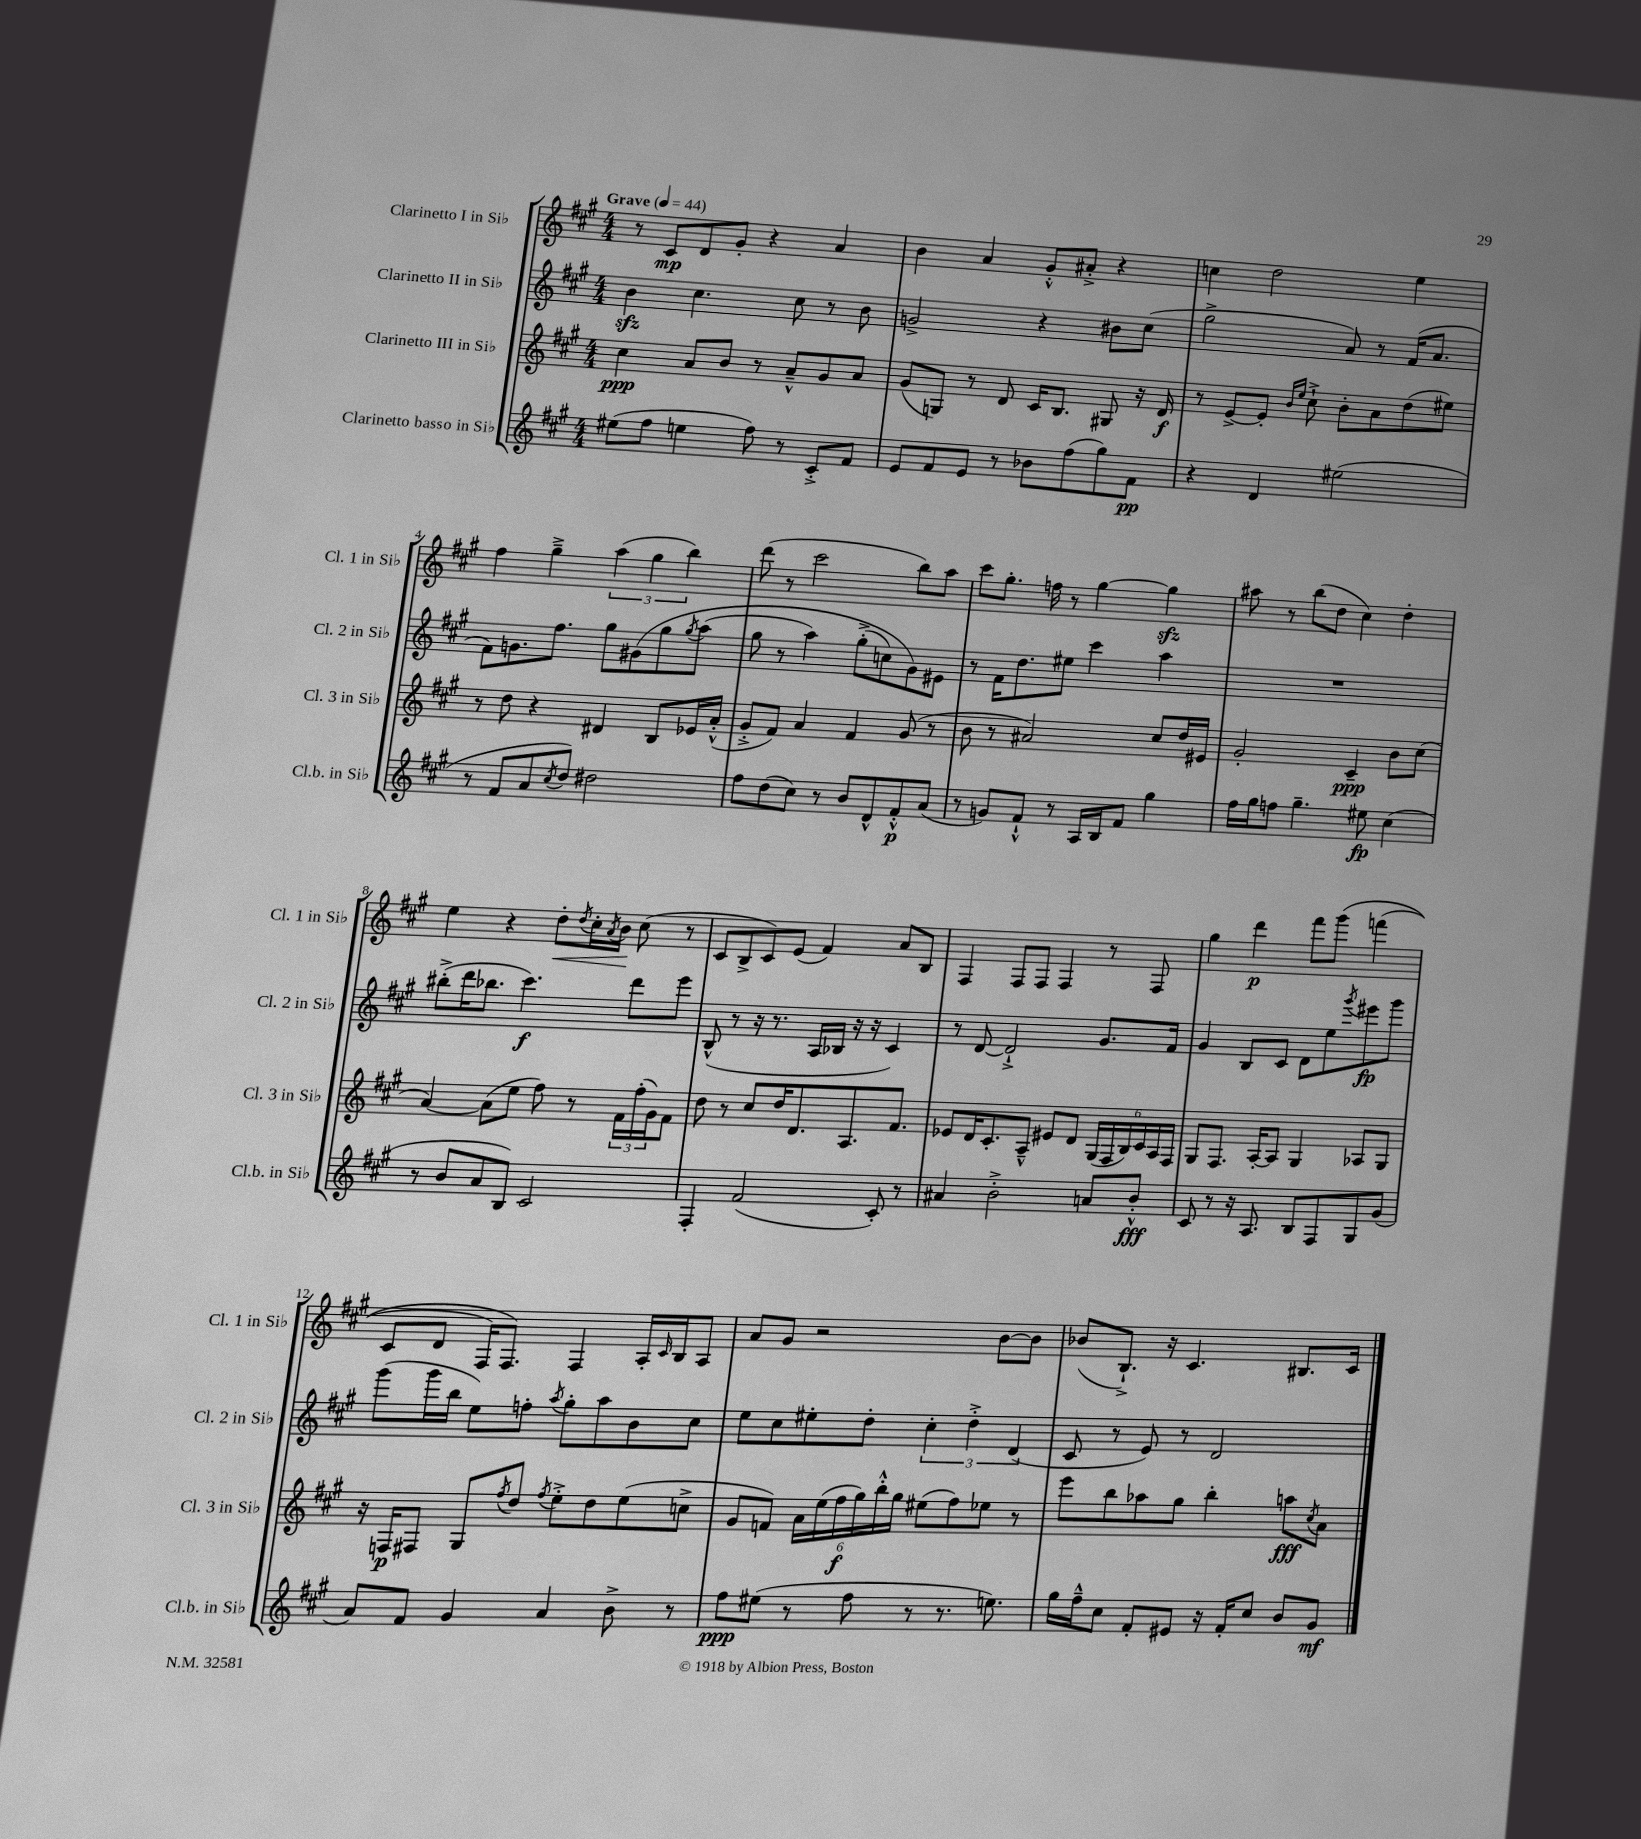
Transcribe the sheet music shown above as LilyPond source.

<<
\new StaffGroup <<
\new Staff = "s0" \with { instrumentName = "Clarinetto I in Sib" shortInstrumentName = "Cl. 1 in Sib" } {
    \clef treble \key a \major \numericTimeSignature \time 4/4 \tempo "Grave" 4 = 44
    r8 cis'8\mp d'8 gis'8-. r4 a'4 |
    b'4 a'4 gis'8-.-^ ais'8-.-> r4 |
    c''4 d''2 e''4 |
    fis''4 gis''4---> \tuplet 3/2 { a''4( gis''4 b''4) } |
    d'''8( r8 cis'''2 b''8) a''8 |
    cis'''8 gis''8.-. f''16 r8 gis''4~ gis''4\sfz |
    ais''8 r8 b''8( d''8 cis''4) d''4-. |
    e''4 r4 d''8-.\< \acciaccatura { d''8 } cis''16-. \acciaccatura { a'8 } b'16\! cis''8( r8 |
    cis'8 b8-> cis'8) e'8( fis'4) a'8 b8 |
    fis4 fis8 fis8 fis4 r8 fis8 |
    gis''4 d'''4\p fis'''8 gis'''8\( f'''4( |
    cis'8 d'8 fis16) fis8.\) fis4 a16-. \grace { cis'16 } b16 a8 |
    a'8 gis'8 r2 b'8~ b'8 |
    bes'8( b8.-!->) r16 cis'4. bis8. cis'16 \bar "|." |
}
\new Staff = "s1" \with { instrumentName = "Clarinetto II in Sib" shortInstrumentName = "Cl. 2 in Sib" } {
    \clef treble \key a \major \numericTimeSignature \time 4/4
    b'4\sfz cis''4. cis''8 r8 b'8 |
    g'2-> r4 bis'8 cis''8( |
    gis''2-> a'8) r8 fis'16( a'8. |
    fis'8) g'8. fis''8. gis''8 gis'8\( gis''8 \acciaccatura { gis''8 } a''8( |
    gis''8 r8 a''4) gis''8-.->( c''8) gis'8\) eis'8 |
    r8 fis'16 d''8. eis''8 cis'''4 a''4 |
    R1 |
    bis''8-.->( d'''16 bes''8. cis'''4.\f) d'''8 e'''8 |
    b8-^( r8 r16 r8. a16 bes16 r16 r16 cis'4) |
    r8 d'8~ d'2-!-> gis'8. fis'16 |
    gis'4 b8 cis'8 d'8 e''8 \acciaccatura { gis'''8 } eis'''8\fp gis'''8 |
    gis'''8( gis'''16 b''16 e''8) f''8-. \acciaccatura { a''8 } gis''8-. a''8 b'8 cis''8 |
    e''8 cis''8 eis''8-. d''8-. \tuplet 3/2 { cis''4-. d''4-.-> d'4( } |
    cis'8 r8 e'8) r8 d'2 \bar "|." |
}
\new Staff = "s2" \with { instrumentName = "Clarinetto III in Sib" shortInstrumentName = "Cl. 3 in Sib" } {
    \clef treble \key a \major \numericTimeSignature \time 4/4
    cis''4\ppp a'8 b'8 r8 a'8---^ gis'8 a'8 |
    gis'8( g8) r8 d'8 cis'16 b8. gis8 r16 d'16\f |
    r8 e'8~-> e'8-. \grace { b'16 e''16 } cis''8-!-> b'8-. a'8 d''8( eis''8) |
    r8 d''8 r4 dis'4 b8 ees'16 a'16-.-^( |
    gis'8-.-> fis'8) a'4 fis'4 gis'8( r8 |
    b'8 r8 ais'2) cis''8 d''16 eis'16 |
    gis'2-. cis'4--\ppp b'8 cis''8( |
    a'4~) a'8( e''8 fis''8) r8 \tuplet 3/2 { fis'16 fis''16-.( gis'16) } fis'8 |
    d''8 r8 cis''8 d''16 d'8. a8. fis'8. |
    ees'8 d'16 cis'8.-. a8---^ eis'8 d'8 \tuplet 6/4 { gis16( fis16 b16) cis'16 a16 fis16 } |
    gis8 fis8. a16~-. a8 gis4 aes8 gis8 |
    r16 f16\p fis8 gis8 \acciaccatura { fis''8 } d''8 \acciaccatura { fis''8 } e''8-.-> d''8 e''8( c''8-> |
    gis'8 f'8) \tuplet 6/4 { a'16 e''16( fis''16\f gis''16) b''16-.-^ gis''16 } eis''8( fis''8) ees''8 r8 |
    e'''8 b''8 aes''8 gis''8 b''4-. a''8\fff \acciaccatura { cis''8 } a'8 \bar "|." |
}
\new Staff = "s3" \with { instrumentName = "Clarinetto basso in Sib" shortInstrumentName = "Cl.b. in Sib" } {
    \clef treble \key a \major \numericTimeSignature \time 4/4
    eis''8( fis''8 e''4 fis''8) r8 cis'8-.-> fis'8 |
    e'8 fis'8 e'8 r8 bes'8 fis''8( gis''8) fis'8\pp |
    r4 d'4 eis''2( |
    r8 fis'8 a'8 \acciaccatura { cis''8 } d''8) dis''2 |
    fis''8 d''8( cis''8) r8 b'8 d'8-^ fis'8-.-^\p a'8( |
    r8 g'8) fis'8-!-^ r8 a16 b16 fis'8 gis''4 |
    fis''16 gis''16 f''8 gis''4.-- eis''8\fp cis''4( |
    r8 b'8 a'8 b8) cis'2 |
    fis4-. fis'2( cis'8-.) r8 |
    ais'4 b'2-.-> a'8 b'8-.-^\fff |
    cis'8 r8 r16 a8. b8 fis8 gis8 gis'8( |
    a'8) fis'8 gis'4 a'4 b'8-> r8 |
    fis''8\ppp eis''8( r8 fis''8 r8 r8. e''8.) |
    gis''16 fis''16---^ cis''8 fis'8-. eis'8 r16 fis'16-. cis''8 b'8 gis'8\mf \bar "|." |
}
>>
>>
